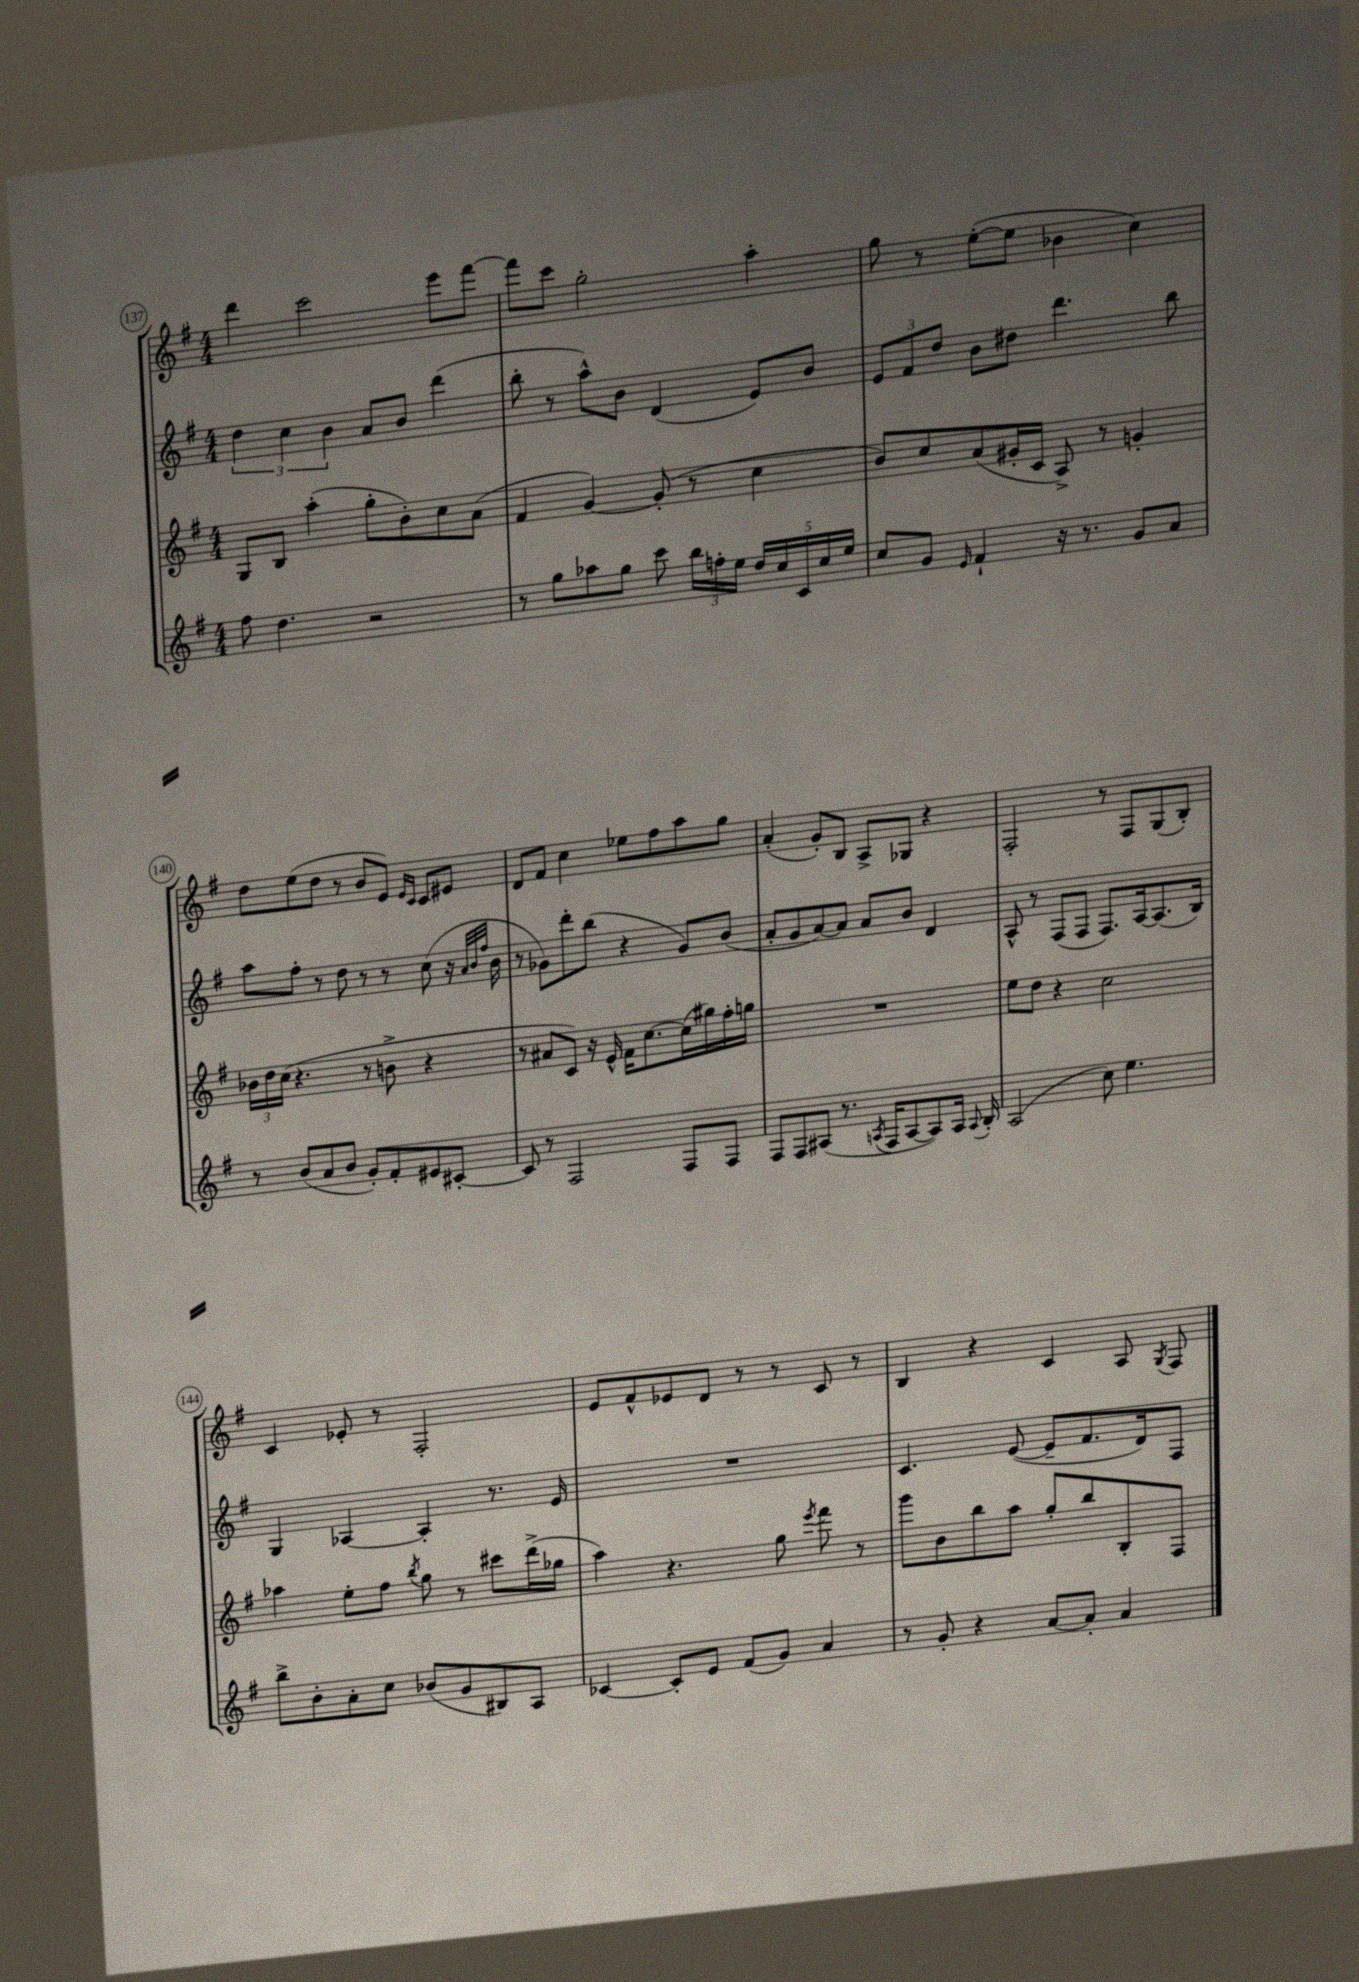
<<
\new StaffGroup <<
\new Staff = "s0" {
    \clef treble \key g \major \numericTimeSignature \time 4/4
    \autoBeamOff d'''4 c'''2 e'''8[ fis'''8]~ |
    fis'''8[ c'''8] g''2-. a''4-. |
    g''8 r8 e''8[~-.( e''8] bes'4 c''4) |
    d''8[ e''8( d''8] r8 b'8[ e'8]) \grace { e'16[ c'16] } c'8[ eis'8] |
    d'8[ fis'8] c''4 ees''8[ fis''8 a''8 g''8] |
    a'4-.( g'8[-.) b8] a8[-> ges8] r4 |
    fis2-. r8 fis8[ g8( b8]-.) |
    c'4 ees'8-. r8 fis2-. |
    e'8[ fis'8-^ ees'8 d'8] r8 r8 c'8 r8 |
    b4 r4 c'4 a8 \acciaccatura { g8 } fis8 \bar "|." |
}
\new Staff = "s1" {
    \clef treble \key g \major \numericTimeSignature \time 4/4
    \autoBeamOff \tuplet 3/2 { d''4 c''4 b'4 } a'8[ b'8] d'''4( |
    b''8-. r8 a''8[-^) b'8] d'4( e'8[) b'8] |
    \tuplet 3/2 { e'8[ fis'8 d''8] } b'8[ dis''8] d'''4. b''8 |
    a''8[ fis''8]-. r8 d''8 r8 r8 c''8( r16 \grace { a'32[ b'32 fis''32] } b'16 |
    r8 ges'8[) d'''8-. b''8]( r4 ges'8[) b'8]( |
    a'8[-. g'8 a'8~) a'8] a'8[ b'8] d'4 |
    a8-^ r8 fis8[( fis8] fis8.[) a16~ a8.( b16]) |
    g4 aes4~ aes4-. r8. e'16 |
    R1 |
    c'4. e'8~( e'8[-- fis'8. d'16) fis8] \bar "|." |
}
\new Staff = "s2" {
    \clef treble \key g \major \numericTimeSignature \time 4/4
    \autoBeamOff g8[ b8] a''4-.( g''8[-. b'8-.) c''8 a'8]( |
    fis'4 g'4~) g'8-.( r8 c''4 |
    b'8[) c''8 a'8( gis'16-. c'16] a8->) r8 g'4-. |
    \tuplet 3/2 { bes'16[ d''16 c''16]( } r4. r8 b'8-> r4 |
    r8 ais'8[ c'8]) r16 e'16-^ fis'16[ c''8.~ c''16( gis''16) fis''16-. g''16] |
    R1 |
    e''8[ d''8] r4 c''2 |
    aes''4 e''8[-. fis''8] \acciaccatura { b''8 } g''8 r8 cis'''8[ d'''16->( ges''16] |
    a''4) r4. g''8 \acciaccatura { e'''8 } fis'''8 r8 |
    g'''8[ b'8 b''8 a''8] g''8[-. b''8 b8-. fis8] \bar "|." |
}
\new Staff = "s3" {
    \clef treble \key g \major \numericTimeSignature \time 4/4
    \autoBeamOff fis''8 d''4. r2 |
    r8 g''8[ aes''8 g''8] c'''8 \tuplet 3/2 { b''16[ f''16-. e''16] } \tuplet 5/4 { d''16[ c''16 c'16 c''16 e''16] } |
    c''8[ g'8] \grace { e'16 } fis'4-! r16 r8. g'8[ a'8] |
    r8 b'8[( a'8 b'8] g'8[-.) fis'8-. eis'8 cis'8]~-. |
    cis'8 r8 fis2 fis8[ fis8] |
    fis8[ fis8 ais8]( r8. \acciaccatura { a8 } fis16[ a8~ a8) a16] \appoggiatura { a8 } b16-. |
    a2( c''8) e''4. |
    b''8[-> b'8-. a'8-. c''8] bes'8[( g'8 bis8) a8] |
    ces'4~ ces'8[-. e'8] fis'8[( g'8]) a'4 |
    r8 g'8-. r4 a'8[~ a'8]-. a'4 \bar "|." |
}
>>
>>
\layout { \context { \Score currentBarNumber = #137 \override BarNumber.stencil = #(make-stencil-circler 0.1 0.3 ly:text-interface::print) } }
